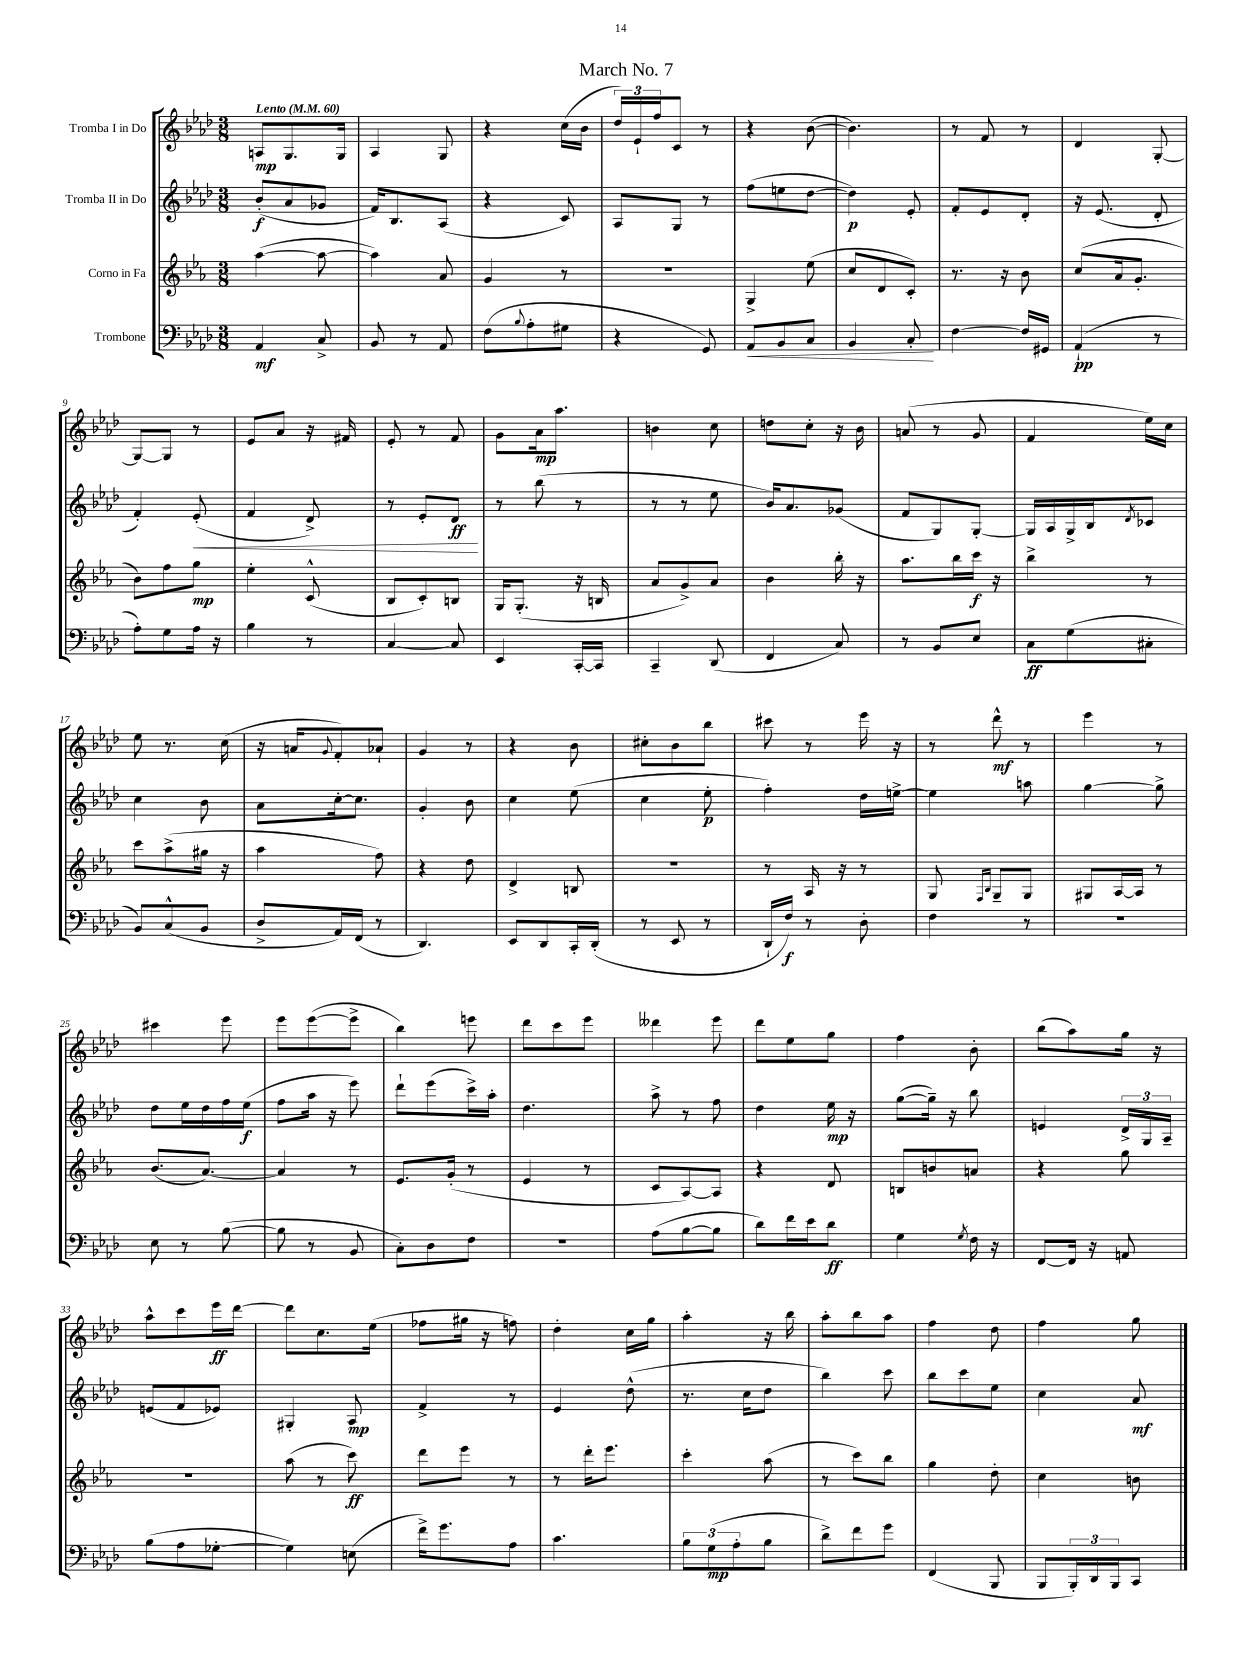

**kern	**dynam	**kern	**dynam	**kern	**dynam	**kern	**dynam
*part4	*part4	*part3	*part3	*part2	*part2	*part1	*part1
*staff4	*staff4	*staff3	*staff3	*staff2	*staff2	*staff1	*staff1
*I"Trombone	*	*I"Corno in Fa	*	*I"Tromba II in Do	*	*I"Tromba I in Do	*
*clefF4	*	*clefG2	*	*clefG2	*	*clefG2	*
*k[b-e-a-d-]	*	*k[b-e-a-]	*	*k[b-e-a-d-]	*	*k[b-e-a-d-]	*
*M3/8	*	*M3/8	*	*M3/8	*	*M3/8	*
*MM60	*	*MM60	*	*MM60	*	*MM60	*
=1	=1	=1	=1	=1	=1	=1	=1
!	!	!	!	!	!	!LO:TX:a:B:t=Lento	!
4AA-/	mf	([4aa-\	.	(8b-'/L	f	8An/L	mp
.	.	.	.	8a-/	.	8.G/	.
8C^/	.	8aa-\_	.	8g-X/J	.	.	.
.	.	.	.	.	.	16G/Jk	.
=2	=2	=2	=2	=2	=2	=2	=2
8BB-/	.	4aa-\])	.	16f/KL)	.	4A-/	.
.	.	.	.	8.B-/	.	.	.
8r	.	.	.	.	.	.	.
8AA-/	.	8a-/	.	(8A-/J	.	8G/	.
=3	=3	=3	=3	=3	=3	=3	=3
(8F\L	.	4g/	.	4r	.	4r	.
8qqB-/	.	.	.	.	.	.	.
8A-'\	.	.	.	.	.	.	.
8G#X\J	.	8r	.	8c/)	.	(16cc\LL	.
.	.	.	.	.	.	16b-\JJ	.
=4	=4	=4	=4	=4	=4	=4	=4
4r	.	4.r	.	8A-/L	.	24dd-/LL)	.
.	.	.	.	.	.	24e-`/	.
.	.	.	.	.	.	24ff/J	.
.	.	.	.	8G/J	.	8c/J	.
8GG/)	.	.	.	8r	.	8r	.
=5	=5	=5	=5	=5	=5	=5	=5
!	!LO:HP:b	!	!	!	!	!	!
8AA-/L	<	4G^/	.	(8ff\L	.	4r	.
8BB-/	.	.	.	8een\	.	.	.
8C/J	.	(8ee-\	.	[8dd-\J	.	([8b-\	.
=6	=6	=6	=6	=6	=6	=6	=6
4BB-/	.	8cc/L	.	4dd-\])	p	4.b-\])	.
.	.	8d/	.	.	.	.	.
8C'/	.	8c'/J)	.	8e-'/	.	.	.
.	[	.	.	.	.	.	.
=7	=7	=7	=7	=7	=7	=7	=7
[4F\	.	8.r	.	8f'/L	.	8r	.
.	.	.	.	8e-/	.	8f/	.
.	.	16r	.	.	.	.	.
16F/LL]	.	8b-\	.	8d-'/J	.	8r	.
16GG#X/JJ	.	.	.	.	.	.	.
=8	=8	=8	=8	=8	=8	=8	=8
(4AA-`/	pp	(8cc/L	.	16r	.	4d-/	.
.	.	.	.	(8.e-/	.	.	.
.	.	16a-/k	.	.	.	.	.
.	.	8.g'/J	.	.	.	.	.
8r	.	.	.	8d-'/	.	[8G'/	.
!!LO:LB:g=z
=9	=9	=9	=9	=9	=9	=9	=9
8A-'\L)	.	8b-\L)	.	4f'/)	.	8G/L_	.
8G\	.	8ff\	.	.	.	8G/J]	.
!	!	!	!	!	!LO:HP:b	!	!
16A-\Jk	.	8gg\J	mp	(8e-'/	<	8r	.
16r	.	.	.	.	.	.	.
=10	=10	=10	=10	=10	=10	=10	=10
4B-\	.	4ee-'\	.	4f/	.	8e-/L	.
.	.	.	.	.	.	8a-/J	.
8r	.	(8c^^/	.	8d-^/)	.	16r	.
.	.	.	.	.	.	16f#X/	.
=11	=11	=11	=11	=11	=11	=11	=11
[4C/	.	8B-/L	.	8r	.	8e-'/	.
.	.	8c'/)	.	8e-'/L	.	8r	.
8C/]	.	8Bn/J	.	8d-/J	ff	8f/	.
.	.	.	.	.	[	.	.
=12	=12	=12	=12	=12	=12	=12	=12
4EE-/	.	16G/KL	.	8r	.	8g\L	.
.	.	(8.G'/J	.	.	.	.	.
.	.	.	.	(8bb-\	.	16a-\k	mp
.	.	.	.	.	.	8.aa-\J	.
[16CC'/LL	.	16r	.	8r	.	.	.
16CC/JJ]	.	16Bn/	.	.	.	.	.
=13	=13	=13	=13	=13	=13	=13	=13
4CC~/	.	8a-/L	.	8r	.	4bn\	.
.	.	8g^/)	.	8r	.	.	.
(8DD-/	.	8a-/J	.	8ee-\	.	8cc\	.
=14	=14	=14	=14	=14	=14	=14	=14
4FF/	.	4b-\	.	16b-/KL)	.	8ddn\L	.
.	.	.	.	8.a-/	.	.	.
.	.	.	.	.	.	8cc'\J	.
8C/)	.	16bb-'\	.	(8g-X/J	.	16r	.
.	.	16r	.	.	.	16b-\	.
=15	=15	=15	=15	=15	=15	=15	=15
8r	.	8.aa-\L	.	8f/L	.	(8an/	.
8BB-/L	.	.	.	8G/)	.	8r	.
.	.	16bb-\L	.	.	.	.	.
8E-/J	.	16ccc\JJ	f	[8G'/J	.	8g/	.
.	.	16r	.	.	.	.	.
=16	=16	=16	=16	=16	=16	=16	=16
8C\L	ff	4bb-^\	.	16G/LL]	.	4f/	.
.	.	.	.	16A-/	.	.	.
(8G\	.	.	.	16G^/	.	.	.
.	.	.	.	16B-/J	.	.	.
.	.	.	.	8qd-/	.	.	.
8C#X'\J	.	8r	.	8c-X/J	.	16ee-\LL)	.
.	.	.	.	.	.	16cc\JJ	.
!!LO:LB:g=z
=17	=17	=17	=17	=17	=17	=17	=17
8BB-/L)	.	8ccc\L	.	4cc\	.	8ee-\	.
(8C^^/	.	(8aa-^\	.	.	.	8.r	.
8BB-/J	.	16gg#X\Jk	.	8b-\	.	.	.
.	.	16r	.	.	.	(16cc\	.
=18	=18	=18	=18	=18	=18	=18	=18
8D-^/L	.	4aa-\	.	8a-\L	.	16r	.
.	.	.	.	.	.	16an/KL	.
.	.	.	.	.	.	8qqg/	.
16AA-/L)	.	.	.	[16cc'\k	.	8f'/)	.
(16FF/JJ	.	.	.	8.cc\J]	.	.	.
8r	.	8ff\)	.	.	.	8a-X`/J	.
=19	=19	=19	=19	=19	=19	=19	=19
4.DD-/)	.	4r	.	4g'/	.	4g/	.
.	.	8dd\	.	8b-\	.	8r	.
=20	=20	=20	=20	=20	=20	=20	=20
8EE-/L	.	4d^/	.	4cc\	.	4r	.
8DD-/	.	.	.	.	.	.	.
16CC'/L	.	8Bn/	.	(8ee-\	.	8b-\	.
(16DD-'/JJ	.	.	.	.	.	.	.
=21	=21	=21	=21	=21	=21	=21	=21
8r	.	4.r	.	4cc\	.	8cc#X'\L	.
8EE-/	.	.	.	.	.	8b-\	.
8r	.	.	.	8ee-'\	p	8bb-\J	.
=22	=22	=22	=22	=22	=22	=22	=22
16DD-`/LL	.	8r	.	4ff'\)	.	8ccc#X\	.
16F/JJ)	f	.	.	.	.	.	.
8r	.	16A-/	.	.	.	8r	.
.	.	16r	.	.	.	.	.
8D-'\	.	8r	.	16dd-\LL	.	16eee-\	.
.	.	.	.	[16een^\JJ	.	16r	.
=23	=23	=23	=23	=23	=23	=23	=23
4F\	.	8G/	.	4ee\]	.	8r	.
.	.	16qqF/LL	.	.	.	.	.
.	.	16qqB-/JJ	.	.	.	.	.
.	.	8G~/L	.	.	.	8ddd-^^\	mf
8r	.	8G/J	.	8aan\	.	8r	.
=24	=24	=24	=24	=24	=24	=24	=24
4.r	.	8G#X/L	.	[4gg\	.	4eee-\	.
.	.	[16A-/L	.	.	.	.	.
.	.	16A-/JJ]	.	.	.	.	.
.	.	8r	.	8gg^\]	.	8r	.
!!LO:LB:g=z
=25	=25	=25	=25	=25	=25	=25	=25
8E-\	.	(8.b-/L	.	8dd-\L	.	4ccc#X\	.
8r	.	.	.	16ee-\L	.	.	.
.	.	[8.a-/J)	.	16dd-\	.	.	.
([8B-\	.	.	.	16ff\	.	8eee-\	.
.	.	.	.	(16ee-\JJ	f	.	.
=26	=26	=26	=26	=26	=26	=26	=26
8B-\]	.	4a-/]	.	8ff\L	.	8eee-\L	.
8r	.	.	.	16aa-\Jk	.	([8eee-\	.
.	.	.	.	16r	.	.	.
8BB-/	.	8r	.	8eee-\)	.	8eee-^\J]	.
=27	=27	=27	=27	=27	=27	=27	=27
8C'\L)	.	8.e-/L	.	8ddd-`\L	.	4bb-\)	.
8D-\	.	.	.	(8eee-\	.	.	.
.	.	(16g'/Jk	.	.	.	.	.
8F\J	.	8r	.	16ccc^\L)	.	8eeen\	.
.	.	.	.	16aa-'\JJ	.	.	.
=28	=28	=28	=28	=28	=28	=28	=28
4.r	.	4e-/	.	4.dd-\	.	8ddd-\L	.
.	.	.	.	.	.	8ccc\	.
.	.	8r	.	.	.	8eee-\J	.
=29	=29	=29	=29	=29	=29	=29	=29
(8A-\L	.	8c/L	.	8aa-^\	.	4ddd--X\	.
[8B-\	.	[8A-/)	.	8r	.	.	.
8B-\J]	.	8A-/J]	.	8ff\	.	8eee-\	.
=30	=30	=30	=30	=30	=30	=30	=30
8d-\L)	.	4r	.	4dd-\	.	8ddd-\L	.
16f\L	.	.	.	.	.	8ee-\	.
16e-\J	.	.	.	.	.	.	.
8d-\J	ff	8d/	.	16ee-\	mp	8gg\J	.
.	.	.	.	16r	.	.	.
=31	=31	=31	=31	=31	=31	=31	=31
4G\	.	8Bn/L	.	([8gg\L	.	4ff\	.
.	.	8bn/	.	16gg~\Jk])	.	.	.
.	.	.	.	16r	.	.	.
8qG/	.	.	.	.	.	.	.
16F\	.	8an/J	.	8bb-\	.	8b-'\	.
16r	.	.	.	.	.	.	.
=32	=32	=32	=32	=32	=32	=32	=32
[8FF/L	.	4r	.	4en/	.	(8bb-\L	.
16FF/Jk]	.	.	.	.	.	8aa-\)	.
16r	.	.	.	.	.	.	.
8AAn/	.	8gg\	.	24d-^/LL	.	16gg\Jk	.
.	.	.	.	24G/	.	.	.
.	.	.	.	.	.	16r	.
.	.	.	.	24A-~/JJ	.	.	.
!!LO:LB:g=z
=33	=33	=33	=33	=33	=33	=33	=33
(8B-\L	.	4.r	.	(8en/L	.	8aa-^^\L	.
8A-\	.	.	.	8f/	.	8ccc\	.
[8G-X'\J	.	.	.	8e-X/J)	.	16eee-\L	ff
.	.	.	.	.	.	[16ddd-\JJ	.
=34	=34	=34	=34	=34	=34	=34	=34
4G-\])	.	(8aa-\	.	4G#X'/	.	8ddd-\L]	.
.	.	8r	.	.	.	8.cc\	.
(8En\	.	8ccc\)	ff	8A-/	mp	.	.
.	.	.	.	.	.	(16ee-\Jk	.
=35	=35	=35	=35	=35	=35	=35	=35
16f^\KL)	.	8ddd\L	.	4f^/	.	8ff-X\L	.
8.g\	.	.	.	.	.	.	.
.	.	8eee-\J	.	.	.	16gg#X\Jk	.
.	.	.	.	.	.	16r	.
8A-\J	.	8r	.	8r	.	8ffn\)	.
=36	=36	=36	=36	=36	=36	=36	=36
4.c\	.	8r	.	4e-/	.	4dd-'\	.
.	.	16ddd'\KL	.	.	.	.	.
.	.	8.eee-\J	.	.	.	.	.
.	.	.	.	(8dd-^^\	.	16cc\LL	.
.	.	.	.	.	.	16gg\JJ	.
=37	=37	=37	=37	=37	=37	=37	=37
12B-\L	.	4ccc'\	.	8.r	.	4aa-'\	.
(12G\	mp	.	.	.	.	.	.
12A-'\	.	.	.	.	.	.	.
.	.	.	.	16cc\KL	.	.	.
8B-\J	.	(8aa-\	.	8dd-\J	.	16r	.
.	.	.	.	.	.	16bb-\	.
=38	=38	=38	=38	=38	=38	=38	=38
8d-^\L)	.	8r	.	4bb-\)	.	8aa-'\L	.
8f\	.	8ccc\L)	.	.	.	8bb-\	.
8g\J	.	8bb-\J	.	8ccc\	.	8aa-\J	.
=39	=39	=39	=39	=39	=39	=39	=39
(4FF/	.	4gg\	.	8bb-\L	.	4ff\	.
.	.	.	.	8ccc\	.	.	.
8BBB-/	.	8dd'\	.	8ee-\J	.	8dd-\	.
=40	=40	=40	=40	=40	=40	=40	=40
8BBB-/L	.	4cc\	.	4cc\	.	4ff\	.
24BBB-'/L)	.	.	.	.	.	.	.
24DD-/	.	.	.	.	.	.	.
24BBB-/J	.	.	.	.	.	.	.
8CC/J	.	8bn\	.	8a-/	mf	8gg\	.
==	==	==	==	==	==	==	==
*-	*-	*-	*-	*-	*-	*-	*-
